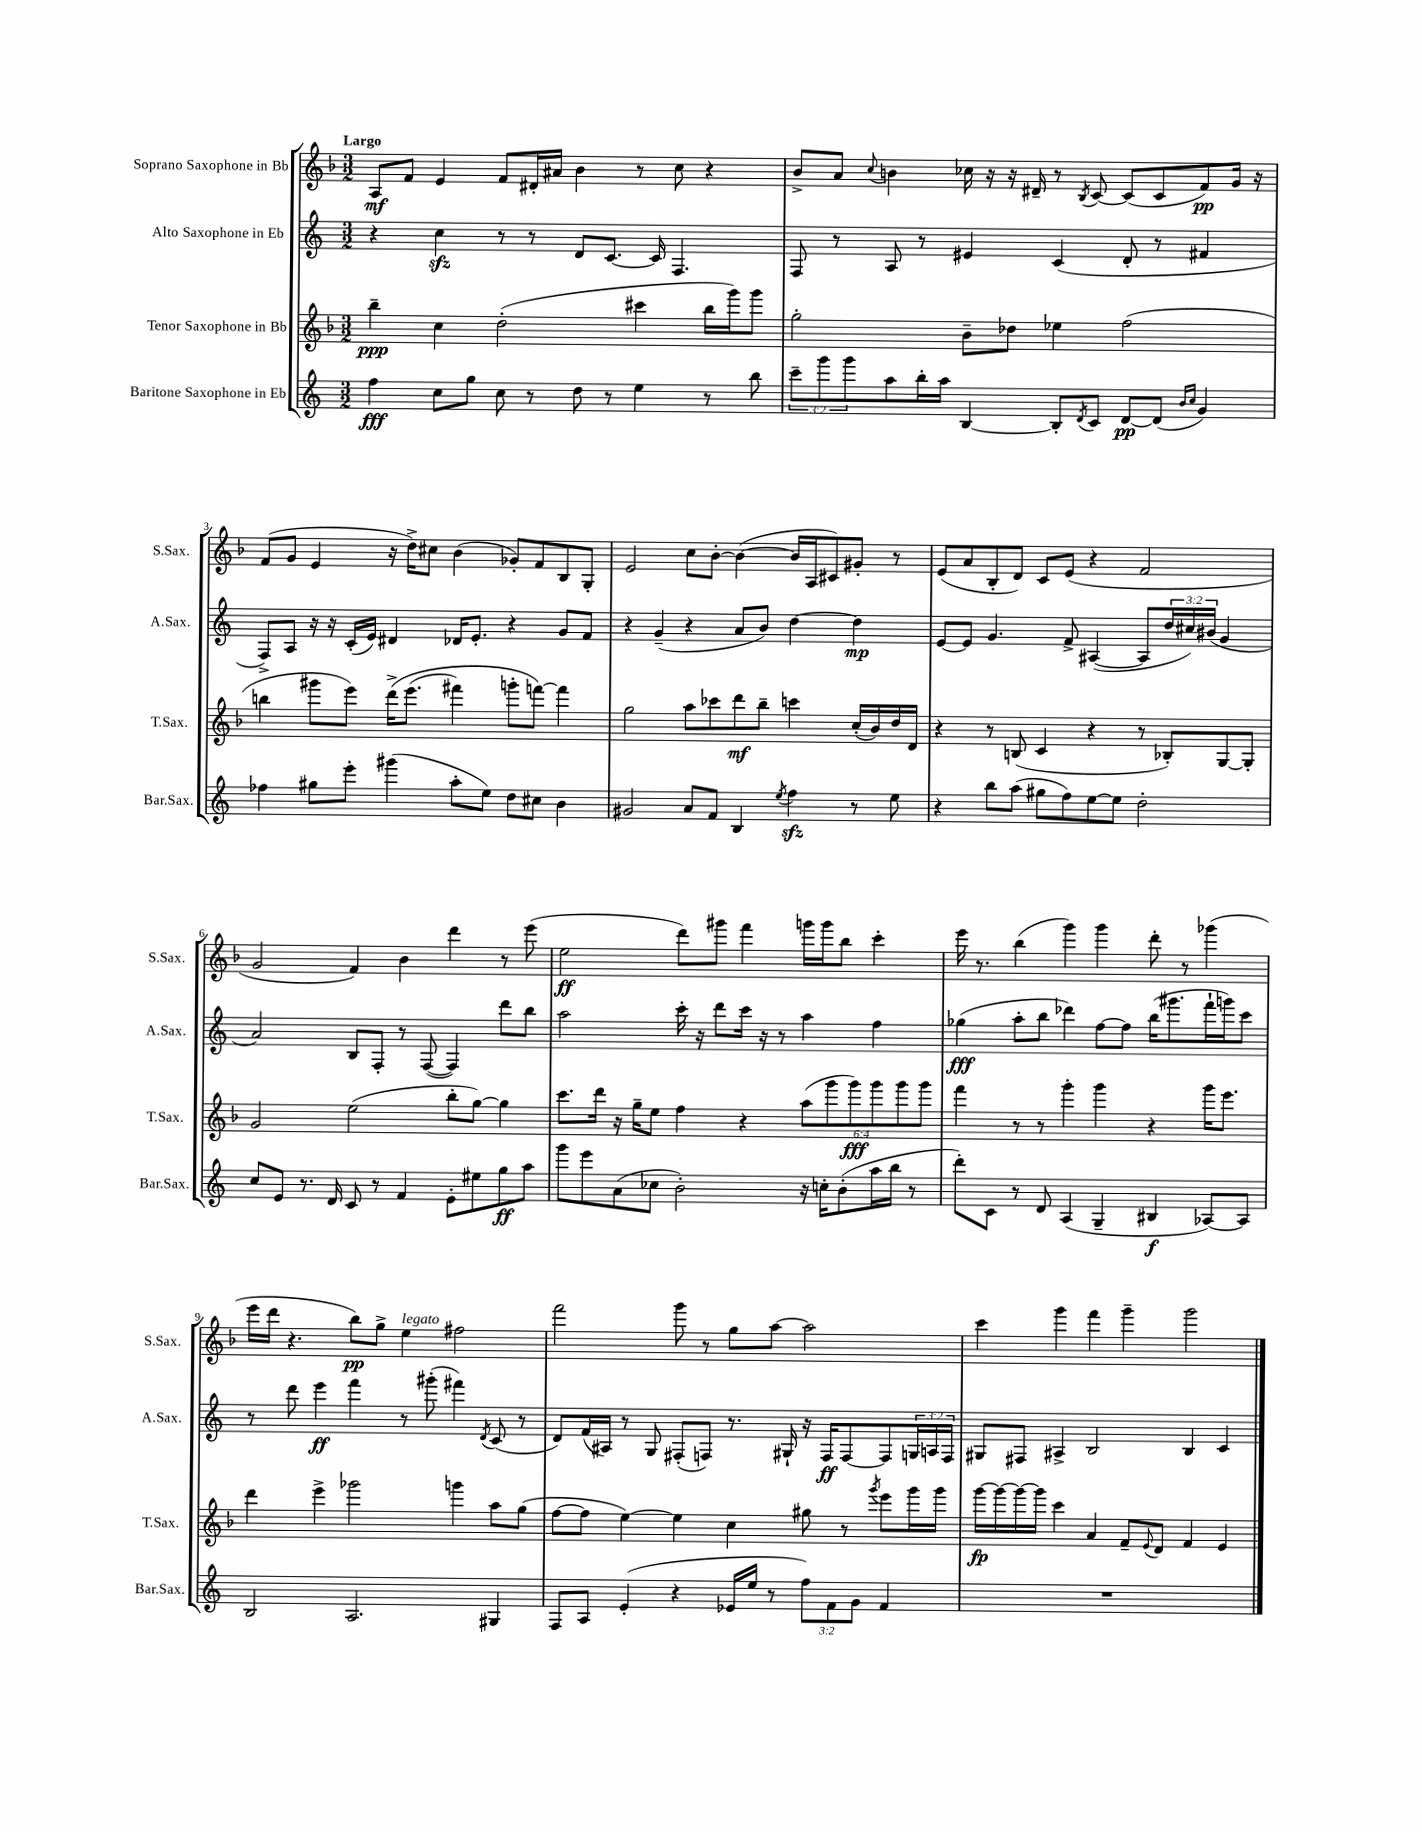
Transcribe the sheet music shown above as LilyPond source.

<<
\new StaffGroup <<
\new Staff = "s0" \with { instrumentName = "Soprano Saxophone in Bb" shortInstrumentName = "S.Sax." } {
    \clef treble \key f \major \numericTimeSignature \time 3/2 \tempo "Largo"
    a8\mf f'8 e'4 f'8 dis'16-. ais'16 bes'4 r8 c''8 r4 |
    bes'8-> a'8 \appoggiatura { c''8 } b'4 ces''16 r16 r16 dis'16-- r8 \acciaccatura { bes8 } c'8~ c'8( c'8 f'8\pp) g'16 r16 |
    f'8( g'8 e'4 r16 d''16->) cis''8 bes'4( ges'8-.) f'8 bes8 g8-. |
    e'2 c''8 bes'8~-. bes'4~( bes'16 a16 cis'8) gis'8-. r8 |
    e'8( a'8 bes8-. d'8) c'8 e'8( r4 f'2 |
    g'2 f'4) bes'4 d'''4 r8 e'''8( |
    e''2\ff d'''8) gis'''8 f'''4 g'''16 g'''16 bes''8 c'''4-. |
    e'''16 r8. bes''4( g'''4) g'''4 d'''8-. r8 ges'''4( |
    e'''16 d'''16 r4. bes''8\pp) g''8-> e''4^\markup { \italic "legato" } fis''2 |
    f'''2 g'''8 r8 g''8 a''8~ a''2 |
    c'''4 g'''4 f'''4 g'''4-- g'''2 \bar "|." |
}
\new Staff = "s1" \with { instrumentName = "Alto Saxophone in Eb" shortInstrumentName = "A.Sax." } {
    \clef treble \key c \major \numericTimeSignature \time 3/2 \override Staff.TupletNumber.text = #tuplet-number::calc-fraction-text
    r4 c''4\sfz r8 r8 d'8 c'8.~ c'16 f4. |
    f8 r8 a8 r8 eis'4 c'4( d'8-. r8 fis'4 |
    f8->) a8 r16 r16 c'16-.( e'16) dis'4 des'16 e'8.-. r4 g'8 f'8 |
    r4 g'4--( r4 a'8 b'8) d''4~ d''4\mp |
    e'8~ e'8 g'4. f'8-> ais4~( ais8 \tuplet 3/2 { d''16 cis''16) bis'16( } g'4 |
    a'2) b8 f8-. r8 f8~( f4) d'''8 b''8 |
    a''2 c'''16-. r16 d'''8 c'''16 r16 r8 a''4 f''4 |
    ges''4\fff( a''8-. b''8 des'''4) f''8~ f''8 b''16( gis'''8. f'''16-! g'''16) c'''8 |
    r8 d'''8 e'''4\ff f'''4 r8 gis'''8-.( fis'''4) \acciaccatura { d'8 } c'8( r8 |
    d'8) f'16( ais16) r8 g8 fis8-.( f8) r8. gis16-! r16 f16\ff f8~ f8 \tuplet 3/2 { g16 a16 f16 } |
    gis8 fis8 ais4-> b2 b4 c'4 \bar "|." |
}
\new Staff = "s2" \with { instrumentName = "Tenor Saxophone in Bb" shortInstrumentName = "T.Sax." } {
    \clef treble \key f \major \numericTimeSignature \time 3/2 \override Staff.TupletNumber.text = #tuplet-number::calc-fraction-text
    bes''4--\ppp c''4 d''2-.( cis'''4 bes''16 g'''16) g'''8 |
    g''2-. bes'8-- des''8 ees''4 f''2( |
    b''4 gis'''8 e'''8) d'''16->\( e'''8.( fis'''4) g'''8-. f'''8~\) f'''4 |
    g''2 a''8 ces'''8 d'''8\mf bes''8-- c'''4 c''16-.( bes'16) d''16 d'16 |
    r4 r8 b8( c'4 r4 r8 bes8-.) g8~ g8-. |
    g'2 e''2( bes''8-. g''8~) g''4 |
    c'''8. d'''16 r16 g''16-- e''8 f''4 r4 \tuplet 6/4 { a''8( g'''8 g'''8\fff) g'''8 g'''8 g'''8 } |
    f'''4 r8 r8 g'''4-. g'''4 r4 g'''16 e'''8. |
    d'''4 e'''4-> ges'''2 g'''4 a''8 g''8( |
    f''8~ f''8 e''4~) e''4 c''4 gis''8 r8 \acciaccatura { g'''8 } e'''8 g'''16 g'''16 |
    g'''16~\fp g'''16~ g'''16~ g'''16 c'''4 a'4 f'8-- \appoggiatura { e'8 } d'8 f'4 e'4 \bar "|." |
}
\new Staff = "s3" \with { instrumentName = "Baritone Saxophone in Eb" shortInstrumentName = "Bar.Sax." } {
    \clef treble \key c \major \numericTimeSignature \time 3/2 \override Staff.TupletNumber.text = #tuplet-number::calc-fraction-text
    f''4\fff c''8 g''8 c''8 r8 d''8 r8 e''4 r8 b''8 |
    \tuplet 3/2 { c'''8-- g'''8 g'''8 } a''8 b''16-. a''16 b4~ b8-. \acciaccatura { d'8 } c'8 d'8~\pp d'8( \grace { b'16 c''16 } g'4) |
    fes''4 gis''8 e'''8-. gis'''4( a''8-. e''8) d''8 cis''8 b'4 |
    gis'2 a'8 f'8 b4 \acciaccatura { e''8 } f''4\sfz r8 e''8 |
    r4 b''8 a''8( gis''8 f''8) e''8~ e''8 d''2-. |
    c''8 e'8 r8. d'16 c'8 r8 f'4 e'8-. eis''8 g''8\ff a''8 |
    g'''8 e'''8 a'8( ces''8 b'2-.) r16 c''16-. b'8-.( a''16 b''16 r8 |
    d'''8-.) c'8 r8 d'8 a4( g4-- bis4\f aes8~) aes8 |
    b2 a2. gis4 |
    f8 a8 e'4-.( r4 ees'16 e''16 r8 \tuplet 3/2 { f''8) f'8 g'8 } f'4 |
    R1. \bar "|." |
}
>>
>>
